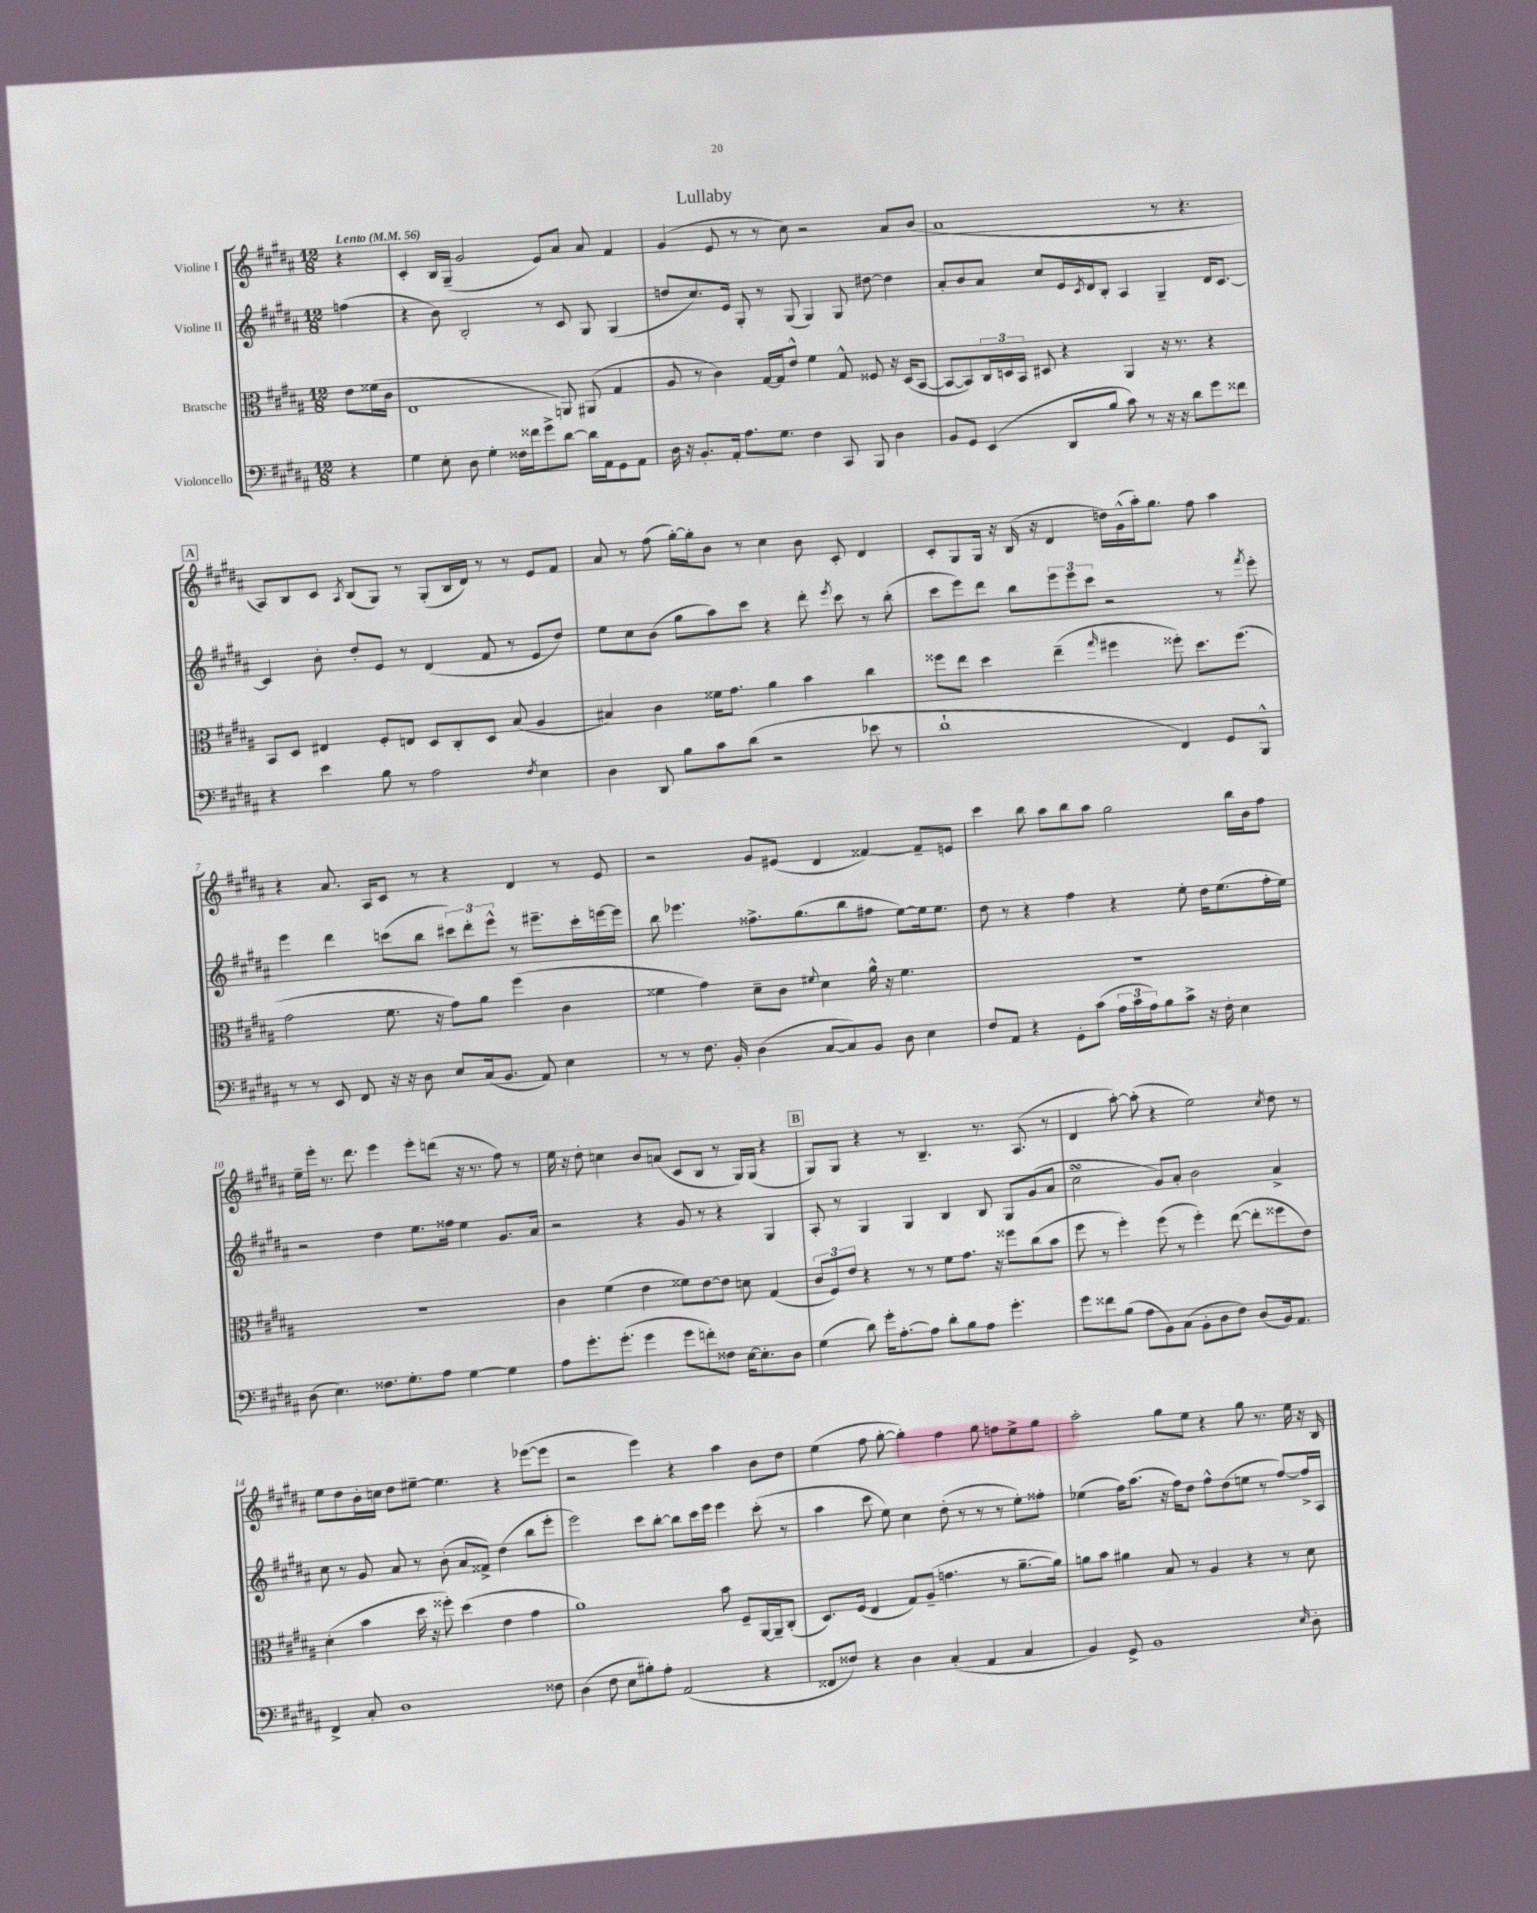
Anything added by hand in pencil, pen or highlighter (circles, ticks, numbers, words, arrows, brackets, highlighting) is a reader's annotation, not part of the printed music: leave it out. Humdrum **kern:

**kern	**kern	**kern	**kern
*staff4	*staff3	*staff2	*staff1
*clefF4	*clefC3	*clefG2	*clefG2
*k[f#c#g#d#a#]	*k[f#c#g#d#a#]	*k[f#c#g#d#a#]	*k[f#c#g#d#a#]
*M12/8	*M12/8	*M12/8	*M12/8
*MM56	*MM56	*MM56	*MM56
4r	8e	(4ff	4r
.	(16f##	.	.
.	16c#	.	.
=	=	=	=
4G#	1E	4r	4c#'
8E'	.	8b)	16B
.	.	.	(16G#~
8D#	.	2B'	2g#
4G#'	.	.	.
16F##	.	.	.
16f##	.	.	.
8g#^	.	8r	8e)
[8d#	8AA)	8c#	8a#
16d#]	(8AA#	8G#	8a#
16AA#	.	.	.
8GG#	4G#	(4G#	4f#
8AA#	.	.	.
=	=	=	=
16D#	8A#	8dd	(4g#
16r	.	.	.
8.BB'	8r	8.cc#)	.
.	4c#)	.	8e
16AA#'	.	16e	.
8.A#	.	8G#'	8r
.	[16G#	8r	8r
8.G#	16G#]	.	.
.	8e^^	(8G#	8cc#)
4F#	4f#	4G#)	2r
8CC#	8G#^^	8G#	.
8BBB	8F##	[8dd#	.
4D#	16r	4dd#]	8a#
.	(16D#	.	.
.	[8BB	.	(8b
=	=	=	=
8BB	8BB_	8a#'	1a#
8GG#	8BB])	8b	.
(4EE	24C#	8a#	.
.	24D	.	.
.	24BB	.	.
.	8D#	8cc#	.
8DD#	4r	16e	.
.	.	8qc#	.
.	.	16d#	.
8B	.	8B'	.
8c#)	4AA#	4A#	.
8r	.	.	.
16r	16r	4G#~	8r
16r	8.r	.	.
8d#	.	.	4.r
8g#	4r	16d#	.
.	.	[8.c#	.
8f##	.	.	.
=	=	=	=
4r	8BB	4c#]	8A#)
.	8D#	.	8B
4e	4E#	8b'	8c#
.	.	.	8qA#
.	.	8dd#'	(8B
8B	8F#'	8e	8G#)
8r	8E	8r	8r
2A#	8D#	(4d#	(8G#'
.	8C#'	.	16B
.	.	.	16d#)
.	8D#	8f#	8r
.	(8B	8r	8r
8qF#	.	.	.
4E	4A#	8e	8e
.	.	8dd#)	8f#
=	=	=	=
4D#	4B#)	8ee	8a#
.	.	8cc#	8r
8DD#	4c#	(8b	(8ff#
8B	.	8gg#	[16gg#')
.	.	.	16gg#']
8c#	16f##	8aa#)	8b
.	8.g#	.	.
(8d#	.	8ccc#	8r
2r	4a#	4r	4cc#
.	4b	8ddd#'	8b
.	.	8qeee	.
.	.	8ccc#	8c#'
8e-	4cc#	8r	4d#
8r	.	(8bb'	.
=	=	=	=
1d#`	8ff##	8ccc#	8c#'
.	8ee	8eee)	8G#
.	4dd#	8ddd#	16G#
.	.	.	16r
.	.	8bb	(16B
.	.	.	16r
.	(4ee~	12eee	4d#
.	.	12eee	.
.	.	12ccc#	.
.	16qqgg#	.	.
.	4ff#	2r	16dd)
.	.	.	(16g#^^
.	.	.	16aa#')
.	.	.	8.gg#
4FF#)	8ff##')	.	.
.	8.dd#	.	8ff#
8GG#	.	8r	4aa#
.	(8.ff##	.	.
.	.	8qfff#	.
8BBB^^	.	8eee'	.
=	=	=	=
8r	2g#	4eee	4r
8r	.	.	.
8EE	.	4ddd#	8.a#
8FF#	.	.	.
.	.	.	16A#
16r	8.f#	(8ccc	8c#
16r	.	.	.
8D#	.	8bb	8r
.	16r	.	.
8E	8g#)	12ccc#)	4r
.	.	12ddd#'	.
(16C#	8a#	.	.
.	.	12eee^^	.
8.BB	.	.	.
.	(4ff#	8r	4d#
8AA#)	.	8.eee#~	.
4E	4c#	.	8r
.	.	16ccc#'	.
.	.	[16eee	8e
.	.	16eee]	.
=	=	=	=
8r	4f##	8bb	2r
8r	.	4.eee-	.
8.F#	4g#)	.	.
16BB'	.	.	.
(4D#	8d#~	8.ff##^	8g#
.	8c#	.	(8e#
.	.	(8.gg#	.
.	8qqf#	.	.
[8C#	4d#	.	4d#
8C#])	.	8bb	.
8BB	16a#^^	8ff#	[4f##)
.	16r	.	.
8D#	4.f#	[8ee)	.
4E	.	16ee]	8f##~]
.	.	8.ee	.
.	.	.	8e
=	=	=	=
8F#	1.r	8dd#	4ccc#
8AA#	.	8r	.
4r	.	4r	8bb
.	.	.	8aa#
8GG#'	.	4ff#	8bb
(8c#	.	.	8aa#
24A#	.	4r	2gg#
24c#	.	.	.
24A#)	.	.	.
8B	.	.	.
8c#^	.	8ee'	.
16r	.	16dd#	.
16F#'	.	(8.ee	.
4E	.	.	16bb
.	.	.	16b
.	.	16ff#'	8ff#
.	.	16ee)	.
=	=	=	=
(8D#	1.r	2r	16ee~
.	.	.	16eee'
4.E)	.	.	8.r
.	.	.	8.ddd#
8.F##	.	4dd#	4eee
8.G#'	.	.	.
.	.	8.ee	8eee'
8A#	.	.	(8ddd
.	.	16ff##	.
[4G#	.	4ee	16r
.	.	.	8.r
4G#]	.	8.g#	8ff#)
.	.	.	8r
.	.	16a#	.
=	=	=	=
8A#	4c#	2r	16ee
.	.	.	16r
8.g#'	.	.	8dd#'
.	(4f#	.	4cc
(8.g#'	.	.	.
4g#	4e	4r	8b
.	.	.	(8a
8g#	8f##)	8g#	8c#
8f')	[8e	8r	8B
8F##	8e]	4r	8r
[16E	8d	.	16G#)
8.E']	.	.	(16G#
.	(4G#	4G#	4r
8D#	.	.	.
=	=	=	=
(4G#	12c#	8A#'	8G#)
.	12F#)	.	.
.	.	8r	8G#
.	12e	.	.
8d#)	4r	4G#	4r
16g#'	.	.	.
[8.A#'	.	.	.
.	8r	4G#	8r
8A#]	8r	.	4.B~
8d#'	8f#	4B	.
8B	8.g#	.	.
8A#	.	8B	8.r
.	16r	.	.
4.g#'	8ff##	8G#	.
.	.	.	(8.A#
.	(8cc#	(8g#	.
.	8b	8a#	8r
=	=	=	=
8g#	8ff#	2cc#	4d#
8f##	8r	.	.
(8B	4ff#')	.	[8aa#')
8A#	.	.	(8aa#']
8BB)	(8ff#	8g#)	4r
(8C#	8r	8a#'	.
8BB'	4ff#')	2b	2ee)
8D#	.	.	.
8F#)	([8ee	.	.
(8D#	8ee']	.	.
.	.	.	8qcc#
16BB)	8ff##	4a#^	8dd#
8.AA#	.	.	.
.	8e)	.	8r
=	=	=	=
4FF#^	(4d#'	8cc#	8ee
.	.	8r	8dd#
8C#'	4b	8g#	16b'
.	.	.	16cc
1D#	.	8a#	8dd#
.	16dd#	8r	[8ee#~
.	16r	.	.
.	8ff##')	(8b'	4.ee#]
.	(4dd#	8a#	.
.	.	8f##^)	.
.	4e	(4dd#	4r
.	4g#	8bb	([8eee-
8F##	.	8eee'	8eee-]
=	=	=	=
(4D#	1a#)	2eee)	2r
8F#	.	.	.
8E	.	.	.
8B#')	.	8ccc#	4eee)
8A#'	.	[8bb'	.
(2AA#	.	8bb]	4r
.	.	16ccc#	.
.	.	16eee	.
.	8b	4eee	4aa#
.	8F#~	.	.
4r	[16AA#	(8ccc#'	8b
.	16AA#~]	.	.
.	(8C#'	8r	8dd#
=	=	=	=
8FF##	8.D#)	4aa#	(4ee
8F##)	.	.	.
.	(16F#	.	.
4r	4E	8ccc#	8ff#
.	.	8ee)	[8gg#'
4D#	8G#)	4cc#	4gg#'])
.	(8A#~	.	.
(4C#'	4.g	(8dd#'	4ff#
.	.	8r	.
4AA#	.	8r	8gg#
.	8r	8r	8ff
4C#	[8.a#~	8ee')	8ee^
.	.	8ff##'	8gg#
.	16a#])	.	.
=	=	=	=
4BB)	8a	(4ee-	2aa#'
.	8b	.	.
8GG#^	4a#	16ff#)	.
.	.	(8.aa#	.
1BB	.	.	.
.	8B	16r	8gg#
.	.	16ff#)	.
.	8r	8dd#	8ee
.	4A#	8ff#^^	4r
.	.	(8dd#	.
.	4r	8ee	8gg#
.	.	8r	8.r
.	8r	[8ff#)	.
.	.	.	16ee
16qqE	.	.	.
8D#'	8d#	16ff#^]	16r
.	.	16A#	16B
==	==	==	==
*-	*-	*-	*-
